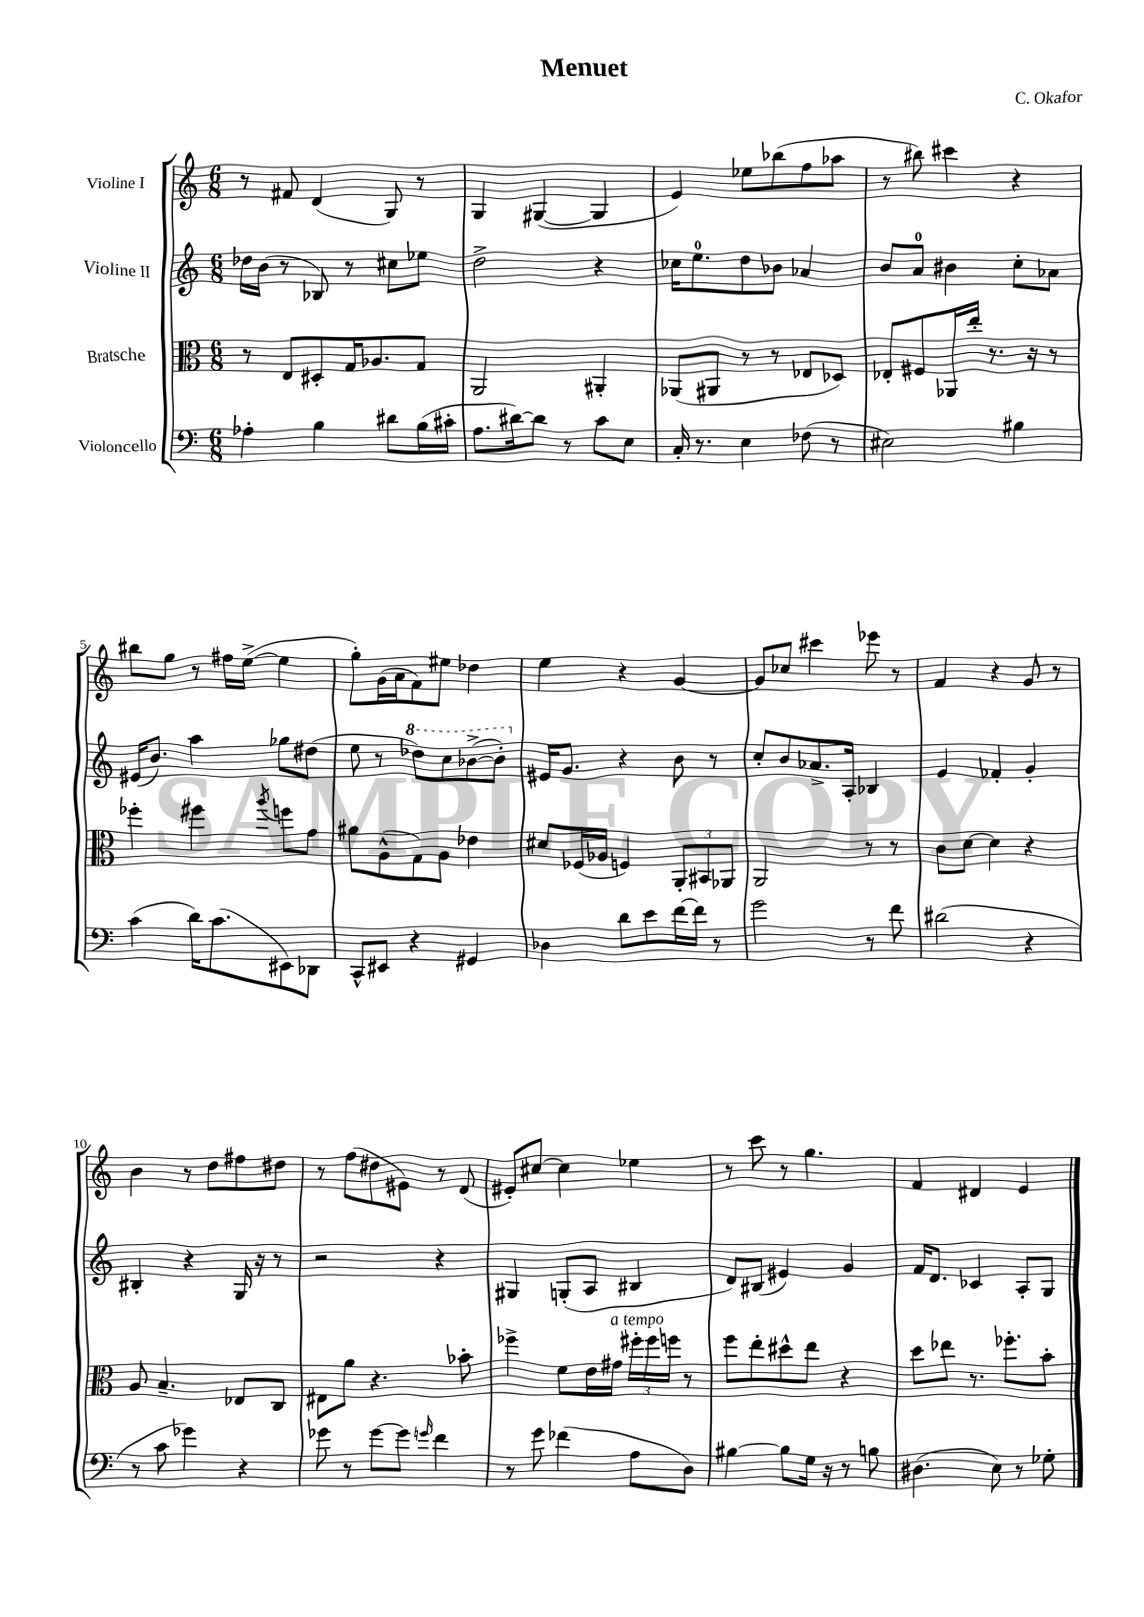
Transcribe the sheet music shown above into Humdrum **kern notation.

**kern	**kern	**kern	**kern
*staff4	*staff3	*staff2	*staff1
*clefF4	*clefC3	*clefG2	*clefG2
*k[]	*k[]	*k[]	*k[]
*M6/8	*M6/8	*M6/8	*M6/8
4A-'	8r	16dd-	8r
.	.	(16b	.
.	8E	8r	8f#
4B	8D#'	8B-)	(4d
.	16G	8r	.
.	8.A-	.	.
8d#	.	8cc#	8G)
(16B	8G	8ee-	8r
16c#'	.	.	.
=	=	=	=
8.A	2AA	2dd^	4G
[16d#)	.	.	.
8d#]	.	.	([4G#
8r	.	.	.
8c	4AA#'	4r	4G#]
8E	.	.	.
=	=	=	=
16C'	(8AA-	16cc-	4e)
8.r	.	8.ee	.
.	8AA#	.	.
4E	8r	8dd	8ee-
.	8r	8b-	(8bb-
(8F-	8E-	4a-	8ff
8r	8D-)	.	8aa-
=	=	=	=
2E#)	8E-'	8b	8r
.	8F#	8a	8bb#)
.	16AA-	4b#	4ccc#
.	16ee'	.	.
.	8.r	.	.
4B#	.	8cc'	4r
.	16r	.	.
.	8r	8a-	.
=	=	=	=
(4c	4ff-'	(16e#	8bb#
.	.	8.b)	.
.	.	.	8gg
16d)	4ff#	4aa	8r
(8.c	.	.	.
.	.	.	16ff#
.	.	.	([16ee^
.	8qaa	.	.
8EE#)	8ff	8gg-	4ee]
8DD-	8g	(8dd#	.
=	=	=	=
8CC^^	8a#	8ee	8gg')
8EE#	(8A^^	8r	(16g
.	.	.	16a
4r	8G)	8ddd-)	8f)
.	8A	8ccc	8ee#
4GG#	4e-	([8bb-^	4dd-
.	.	8bb-'])	.
=	=	=	=
4D-	8d#	16e#	4ee
.	.	8.g	.
.	(16F-	.	.
.	16A-	.	.
8d	4F)	4r	4r
8e	.	.	.
[16f	12AA'	8b	[4g
16f]	.	.	.
.	12BB#	.	.
8r	.	8r	.
.	12AA-	.	.
=	=	=	=
2g	2AA	8cc'	8g]
.	.	8b	8cc-
.	.	8.a-^	4ccc#
.	.	16A'	.
8r	8r	4B-	8eee-
8f	8r	.	8r
=	=	=	=
(2d#	8c	4e	4f
.	[8d	.	.
.	4d]	4f-'	4r
4r	4r	4g'	8g
.	.	.	8r
=	=	=	=
8r	8A	4B#'	4b
8c	4.B~	.	.
4g-)	.	4r	8r
.	.	.	8dd
4r	8E-	16G	8ff#
.	.	16r	.
.	8C	8r	8dd#
=	=	=	=
8g-	8E#	2r	8r
8r	8a	.	(8ff
[8g-	4.r	.	8dd#
8g-]	.	.	8e#)
16qqg	.	.	.
4f	.	4r	8r
.	8b-'	.	(8d
=	=	=	=
8r	4ff-^	4G#	8e#')
8g	.	.	[8cc#
(4f-	8f	(8G'	4cc#]
.	16e	8A	.
.	16g#	.	.
8A	24ff#'	4B#	4ee-
.	24ff#	.	.
.	24ff	.	.
8D)	8r	.	.
=	=	=	=
[4B#	8ff	8d)	8r
.	8ee'	(8B#	8ccc
8B#]	8dd#^^	4e#)	8r
16G	8ee	.	4.gg
16r	.	.	.
8r	4r	4g	.
8B	.	.	.
=	=	=	=
(4.D#	8dd	16f	4f
.	.	8.d	.
.	8ee-	.	.
.	8.r	4c-	4d#
8E)	.	.	.
.	8.ff-'	.	.
8r	.	8A'	4e
8G-'	8b'	8G	.
==	==	==	==
*-	*-	*-	*-
